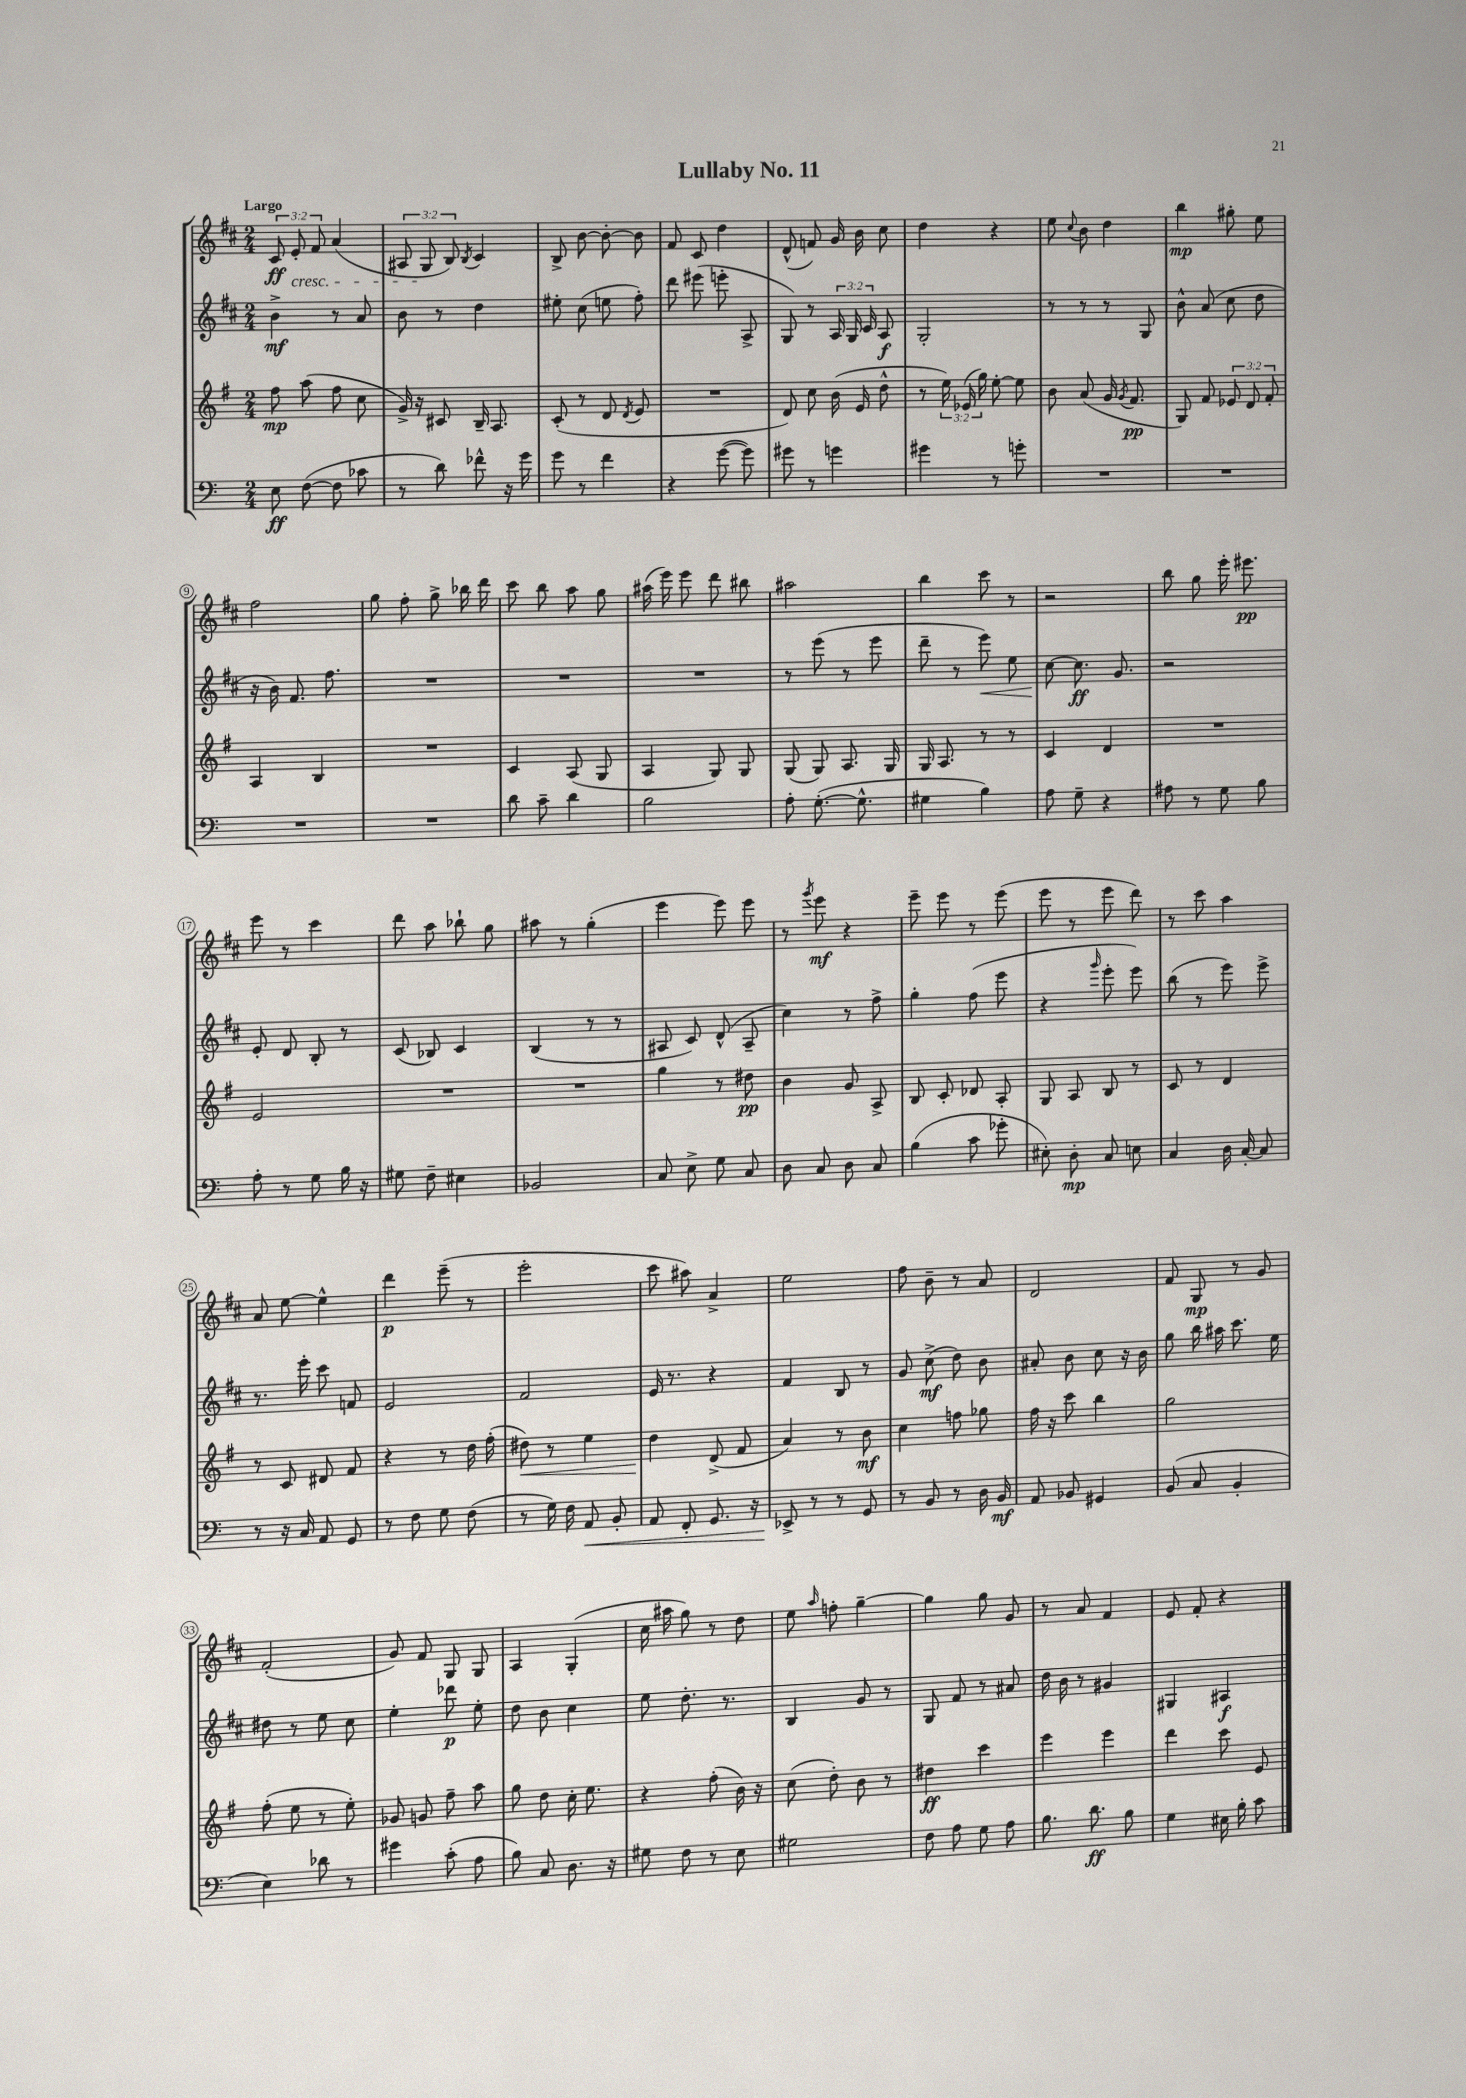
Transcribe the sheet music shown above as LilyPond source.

\header { title = "Lullaby No. 11" }
<<
\new StaffGroup <<
\new Staff = "s0" {
    \clef treble \key d \major \numericTimeSignature \time 2/4 \override Staff.TupletNumber.text = #tuplet-number::calc-fraction-text \tempo "Largo"
    \autoBeamOff \tuplet 3/2 { cis'8\ff e'8-.\cresc fis'8 } a'4( |
    \tuplet 3/2 { ais8 g8\! b8) } \acciaccatura { b8 } cis'4 |
    b8-> b'8~ b'8~-. b'8 |
    fis'8 cis'8 d''4 |
    d'8-^( f'8) g'16 b'16 cis''8 |
    d''4 r4 |
    e''8 \appoggiatura { cis''8 } b'8 d''4 |
    b''4\mp gis''8-. e''8 |
    fis''2 |
    g''8 fis''8-. g''8-> bes''16 d'''16 |
    cis'''8 b''8 a''8 g''8 |
    ais''16( e'''16) e'''8 d'''8 bis''8 |
    ais''2 |
    b''4 cis'''8 r8 |
    r2 |
    b''8 g''8 e'''16-. eis'''8.\pp |
    e'''8 r8 cis'''4 |
    d'''8 a''8 bes''8-! g''8 |
    ais''8 r8 g''4-.( |
    e'''4 e'''8) e'''8 |
    r8 \acciaccatura { g'''8 } e'''8\mf r4 |
    e'''8-- e'''8 r8 e'''8( |
    e'''8 r8 e'''8 d'''8) |
    r8 cis'''8 a''4 |
    a'8 e''8~ e''4-^ |
    d'''4\p e'''8--( r8 |
    e'''2-. |
    cis'''8 ais''8) a'4-> |
    e''2 |
    fis''8 b'8-- r8 a'8 |
    d'2 |
    fis'8 g8\mp r8 g'8 |
    fis'2-.( |
    g'8) fis'8 g8 g8 |
    a4 g4-.( |
    cis''16 ais''16 g''8) r8 d''8 |
    e''8 \grace { a''16 } f''8-. g''4~-- |
    g''4 g''8 g'8 |
    r8 a'8 fis'4 |
    e'8 fis'8-. r4 \bar "|." |
}
\new Staff = "s1" {
    \clef treble \key d \major \numericTimeSignature \time 2/4 \override Staff.TupletNumber.text = #tuplet-number::calc-fraction-text
    \autoBeamOff b'4->\mf r8 a'8 |
    b'8 r8 d''4 |
    eis''8-. cis''8( e''8 fis''8-.) |
    d'''8 eis'''8( e'''8-. a8-> |
    g8) r8 \tuplet 3/2 { a16 g16 cis'16 } a8\f |
    g2-. |
    r8 r8 r8 g8 |
    b'8-^ a'8( cis''8 d''8 |
    r16 b'16) fis'8. fis''8. |
    R2 |
    R2 |
    R2 |
    r8 e'''8( r8 e'''8 |
    d'''8-- r8 e'''8\<) e''8 |
    cis''8~\! cis''8.\ff g'8. |
    r2 |
    e'8-. d'8 b8-. r8 |
    cis'8( bes8) cis'4 |
    b4( r8 r8 |
    ais8 cis'8) d'8-^( ais8-- |
    cis''4) r8 fis''8-> |
    g''4-. fis''8( e'''8 |
    r4 \grace { g'''16 } e'''8-. e'''8) |
    b''8( r8 e'''8) e'''8-> |
    r8. e'''16-. cis'''8 f'8 |
    e'2 |
    fis'2 |
    e'16 r8. r4 |
    fis'4 b8 r8 |
    g'8 cis''8->\mf( d''8) b'8 |
    ais'8-. b'8 cis''8 r16 b'16 |
    g''8 b''16 ais''16 cis'''8. e''16 |
    dis''8 r8 e''8 cis''8 |
    e''4-. des'''8\p e''8-. |
    d''8 b'8 cis''4 |
    e''8 d''8.-. r8. |
    b4 g'8 r8 |
    g8 fis'8 r8 ais'8 |
    d''16 b'16 r8 gis'4 |
    gis4 ais4\f \bar "|." |
}
\new Staff = "s2" {
    \clef treble \key g \major \numericTimeSignature \time 2/4 \override Staff.TupletNumber.text = #tuplet-number::calc-fraction-text
    \autoBeamOff fis''8\mp a''8( fis''8 c''8 |
    g'16->) r16 cis'8 b16-- a8. |
    c'8-.( r8 d'8 \acciaccatura { d'8 } e'8 |
    R2 |
    d'8) c''8 b'16( e'16 d''8-^ |
    r8 \tuplet 3/2 { e''16) ees'16( g''16) } e''8~-. e''8 |
    b'8 a'8( g'16 \acciaccatura { g'8 } fis'8.\pp |
    g8) fis'8 \tuplet 3/2 { ees'8 d'8 fis'8-. } |
    a4 b4 |
    R2 |
    c'4 a8( g8 |
    a4 g8) g8 |
    g8( g8) a8. g16 |
    g16 a8. r8 r8 |
    c'4 d'4 |
    R2 |
    e'2 |
    R2 |
    R2 |
    g''4 r8 dis''8\pp |
    b'4 g'8 a8-> |
    b8 c'8-. des'8 a8-. |
    g8 a8 b8 r8 |
    c'8 r8 d'4 |
    r8 c'8 dis'8 fis'8 |
    r4 r8 d''16 fis''16-.( |
    dis''8\<) r8 e''4 |
    d''4\! d'8->( fis'8 |
    a'4) r8 b'8\mf |
    c''4 f''8 ges''8 |
    fis''16 r16 c'''8 b''4 |
    g''2 |
    fis''8-.( e''8 r8 e''8-.) |
    ges'8 g'8 fis''8-- a''8 |
    g''8 d''8 c''16-. e''8. |
    r4 fis''8-.( b'16) r16 |
    c''8( d''8-.) b'8 r8 |
    dis''4\ff c'''4 |
    e'''4 e'''4 |
    d'''4 c'''8 e'8 \bar "|." |
}
\new Staff = "s3" {
    \clef bass \key c \major \numericTimeSignature \time 2/4
    \autoBeamOff e8\ff f8~( f8 ces'8 |
    r8 d'8) fes'8-^ r16 g'16 |
    g'8 r8 f'4 |
    r4 g'8~( g'8) |
    gis'8 r8 g'4 |
    gis'4 r8 g'8-. |
    R2 |
    R2 |
    R2 |
    R2 |
    d'8 c'8-- d'4 |
    b2 |
    a8-. g8.~-.( g8.-^ |
    gis4 b4) |
    a8 g8-- r4 |
    ais8 r8 g8 b8 |
    a8-. r8 g8 b16 r16 |
    gis8 f8-- eis4 |
    bes,2 |
    c8 e8-> g8 c8 |
    d8 c8 d8 c8 |
    b4( c'8 ges'8-. |
    eis8-.) d8-.\mp c8 e8 |
    c4 d16 c16~-. c8 |
    r8 r16 c16 a,8 g,8 |
    r8 f8 g8 f8( |
    r8 g16) f16 a,8\< b,8-. |
    a,8 f,8-. g,8. r16 |
    ees,8->\! r8 r8 g,8 |
    r8 b,8 r8 d16 b,16\mf |
    a,8 bes,8 gis,4 |
    b,8( c8 b,4-. |
    e4) des'8 r8 |
    gis'4 c'8-.( a8 |
    b8) c8 d8. r16 |
    gis8 f8 r8 e8 |
    gis2 |
    f8 a8 g8 a8 |
    b8. d'8.\ff b8 |
    g4 eis16 b16-. c'8 \bar "|." |
}
>>
>>
\layout { \context { \Score \override BarNumber.stencil = #(make-stencil-circler 0.1 0.3 ly:text-interface::print) } }
